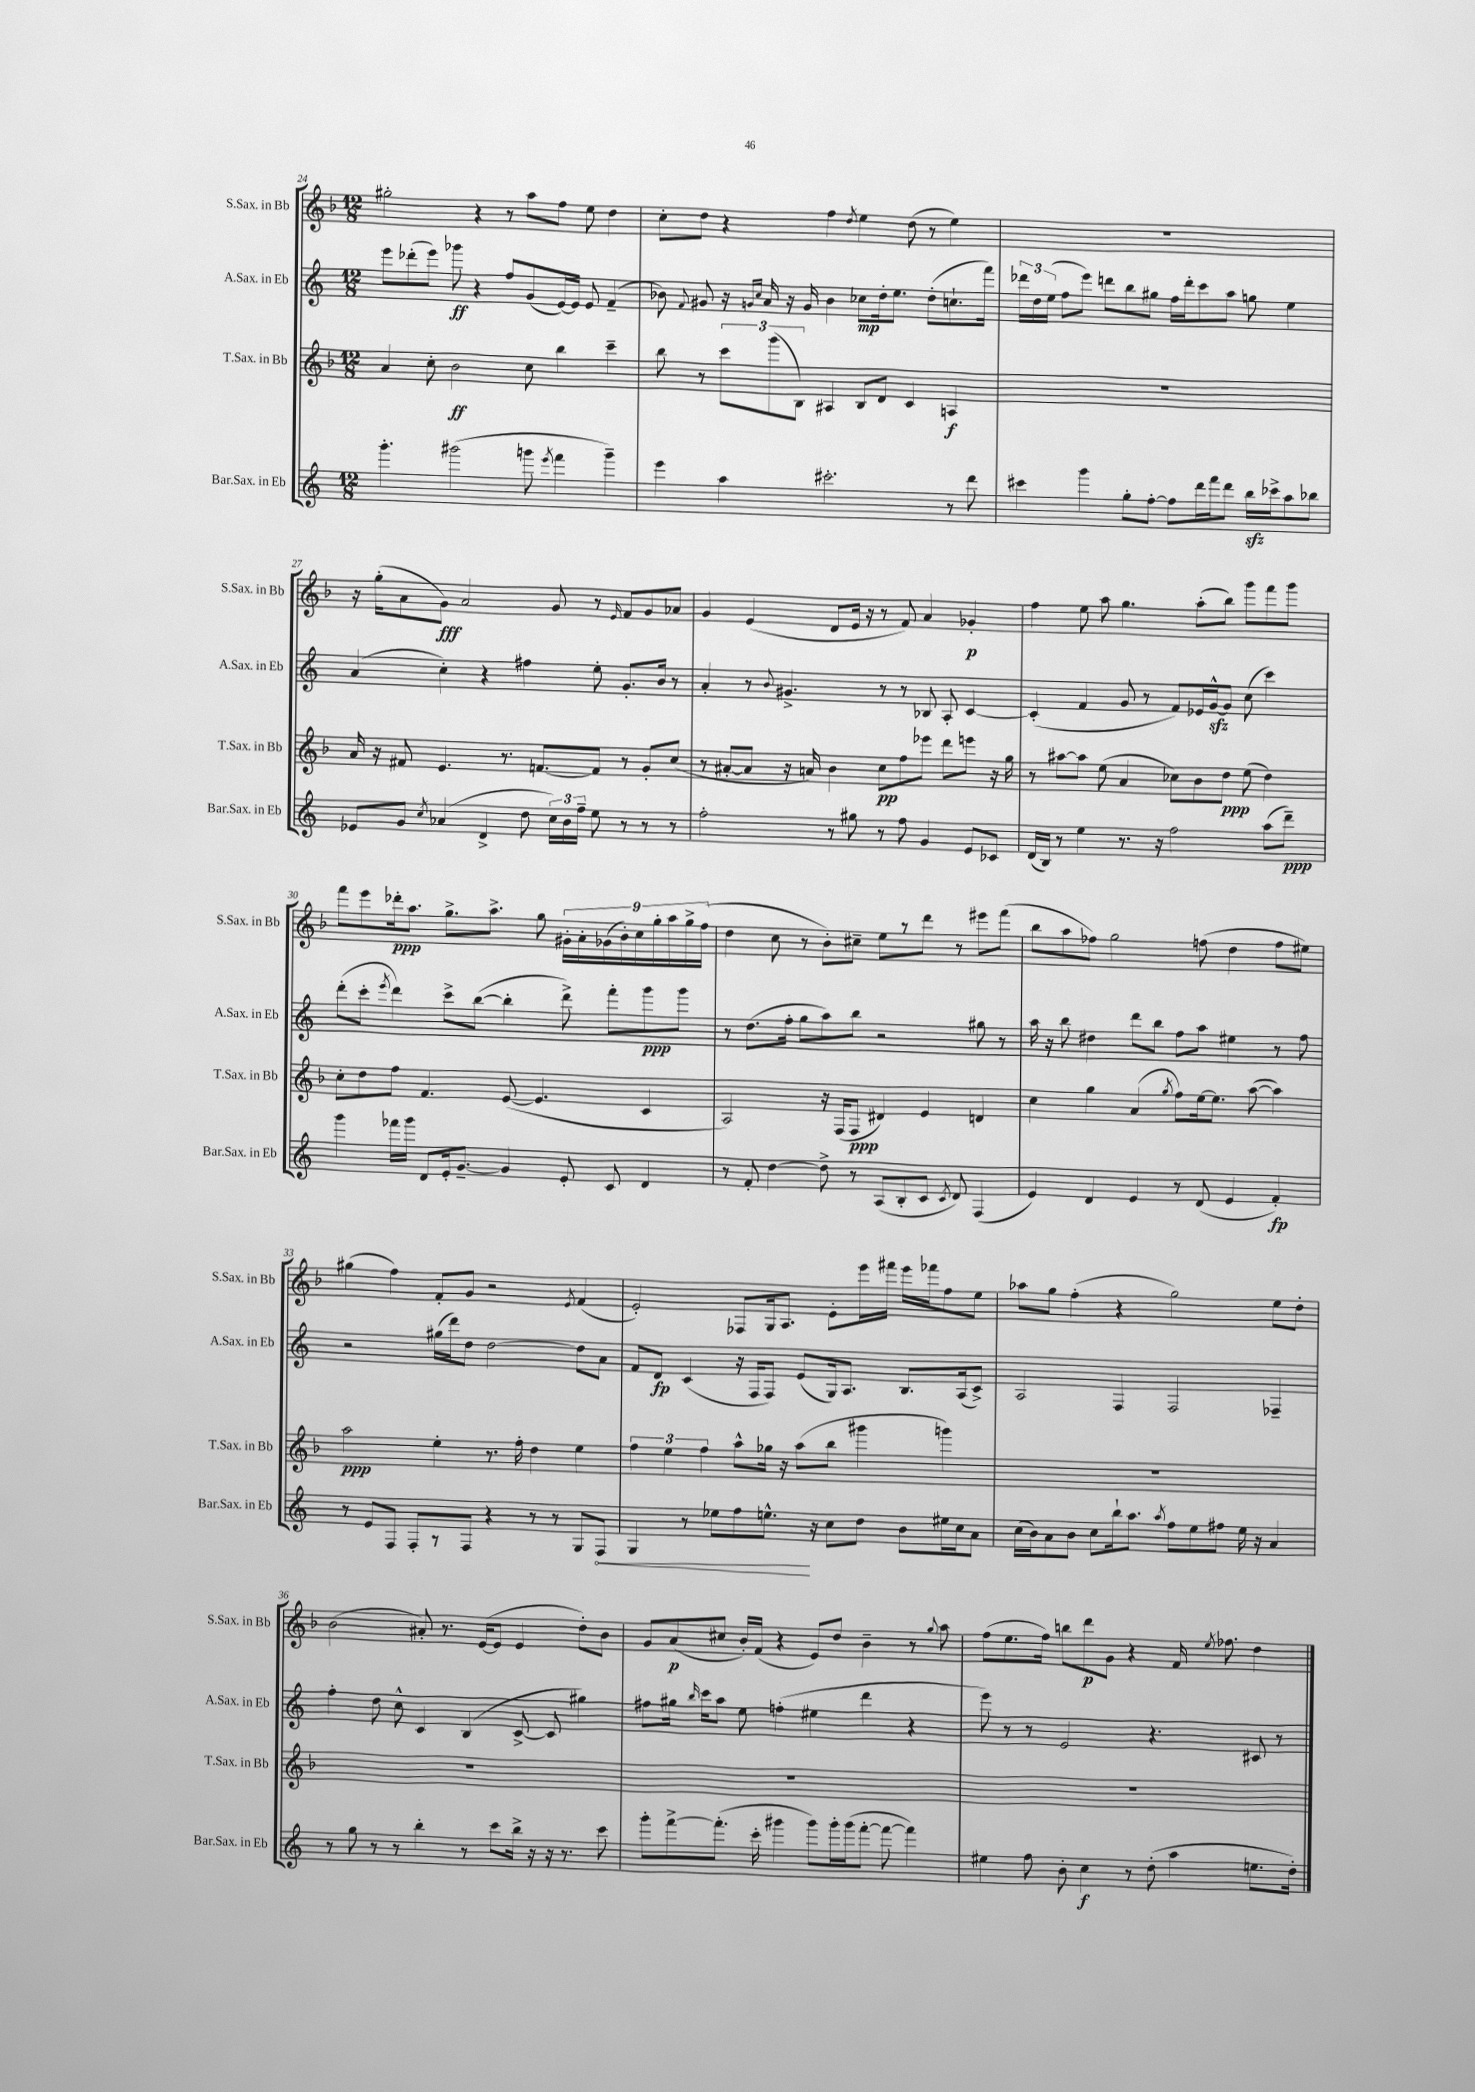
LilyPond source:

<<
\new StaffGroup <<
\new Staff = "s0" \with { instrumentName = "S.Sax. in Bb" shortInstrumentName = "S.Sax. in Bb" } {
    \clef treble \key f \major \numericTimeSignature \time 12/8
    \autoBeamOff gis''2-. r4 r8 a''8[ f''8] e''8 d''4 |
    c''8[-. d''8] r4 f''4 \acciaccatura { d''8 } e''4 d''8( r8 e''4) |
    R1. |
    r16 g''16[-.( a'8 g'8]\fff) a'2 g'8 r8 \grace { e'16 } f'8[ g'8 aes'8] |
    g'4 e'4( d'8[ e'16] r16 r8 f'8) a'4 ges'4-.\p |
    f''4 e''8 a''8 g''4. a''8[-.( bes''8]) g'''8[ f'''8 g'''8] |
    f'''8[ e'''8 des'''16-.\ppp a''8.] g''8.[-> a''8.]-> g''8 \tuplet 9/8 { gis'16[-. a'16-. ges'16( bes'16-.) c''16 g''16-. a''16 g''16-> f''16]( } |
    d''4 c''8 r8 bes'8[-.) cis''8]-- e''8[ r8 d'''8] r8 eis'''8[ f'''8]( |
    bes''8[ a''8 fes''8]) g''2 f''8( d''4 f''8[ eis''8]) |
    gis''4( f''4) f'8[-. g'8] r2 \acciaccatura { e'8 } f'4( |
    e'2-.) fes8[ g16 a8.] e'8[-. e'''16 fis'''16] e'''16[ fes'''16 f''8 e''8] |
    aes''8[ g''8] f''4-.( r4 g''2) e''8[ d''8]-. |
    bes'2( ais'8-.) r8. e'16[~( e'8] e'4 d''8[-.) bes'8] |
    g'8[ a'8\p( cis''8] bes'16[-.) f'16]( r4 e'8[) d''8] bes'4-- r8 \appoggiatura { g''8 } a''8 |
    f''8[( e''8. f''16]) b''8[ d'''8\p g'8] r4 f'16 \acciaccatura { e''8 } fes''8. d''4 \bar "|." |
}
\new Staff = "s1" \with { instrumentName = "A.Sax. in Eb" shortInstrumentName = "A.Sax. in Eb" } {
    \clef treble \key c \major \numericTimeSignature \time 12/8
    \autoBeamOff e'''8[ des'''8-.( e'''8]) ges'''8\ff r4 f''8[ g'8( e'16~) e'16] e'8 f'4--( |
    bes'8) \appoggiatura { f'8 } gis'8 r16 \grace { g'16[ c''16] } a'16 r16 g'16 bes'4 ces''8[\mp d''16-. e''8.] d''8[-.( c''8.-! f'''16]) |
    \tuplet 3/2 { des'''16[ d''16 e''16]( } f''8[ e'''8]) d'''8[ b''8 gis''8] f''16[ d'''16-. c'''8 a''8] g''8 e''4 |
    a'4( c''4-.) r4 fis''4 e''8-. g'8.[-. b'16] r8 |
    a'4-. r8 \appoggiatura { b'8 } gis'4.-> r8 r8 bes8 a8-. c'4~ |
    c'4-.( f'4 g'8 r8 f'8[) ees'16 g'16~-^\sfz g'8] c''8( c'''4) |
    d'''8[-.( c'''8]-. \acciaccatura { e'''8 } d'''4) c'''8[-> b''8]~( b''4-. d'''8->) f'''8[-. g'''8\ppp g'''8] |
    r8 d''8.[( f''16]-. g''8[ a''8) b''8] r2 gis''8 r8 |
    a''16 r16 b''8 dis''4 d'''8[ b''8] f''8[ a''8] eis''4 r8 f''8 |
    r2 gis''16[( d'''16) d''8] d''2~ d''8[ a'8] |
    f'8[ d'8]\fp c'4( r16 f16[ f8]) e'8[( g16) a8.] b8.[ a16( c'8]->) |
    a2 f4 f2 fes4-- |
    f''4-. d''8 c''8-^ c'4 b4( c'8~-> c'8 gis''4) |
    fis''8[ gis''16] \grace { b''16 } c'''16[ a''8] e''8 f''4-.( eis''4 d'''4 r4 |
    e'''8) r8 r8 e'2 r4. cis'8 r8 \bar "|." |
}
\new Staff = "s2" \with { instrumentName = "T.Sax. in Bb" shortInstrumentName = "T.Sax. in Bb" } {
    \clef treble \key f \major \numericTimeSignature \time 12/8
    \autoBeamOff a'4 c''8-. bes'2\ff c''8 bes''4 c'''4-- |
    bes''8 r8 \tuplet 3/2 { c'''8[ g'''8( bes8]) } ais4 bes8[ d'8] c'4 a4\f |
    R1. |
    a'16 r16 fis'8 e'4. r8. f'8.[~ f'8] r8 g'8[-. c''8]( |
    r8 ais'8[~-. ais'8] r16 a'16) bes'4 c''8[\pp f''8 ees'''8] d'''8[ e'''8] r16 g''16 |
    r8 ais''8[~ ais''8] e''8( a'4 ces''8[) bes'8 d''8]\ppp e''8( d''4) |
    c''8[-. d''8 f''8] f'4. e'8~( e'4. c'4 |
    a2) r16 f16[( f8]\ppp dis'4) e'4 d'4 |
    c''4 g''4 a'4( \acciaccatura { g''8 } f''8[) e''16~ e''8.] a''8~( a''4) |
    a''2\ppp e''4-. r8. f''16-. d''4 e''4 |
    \tuplet 3/2 { f''4 e''4 f''4 } a''8[-^ ges''16] r16 a''8[( bes''8] gis'''4 g'''4) |
    R1. |
    R1. |
    R1. |
    R1. \bar "|." |
}
\new Staff = "s3" \with { instrumentName = "Bar.Sax. in Eb" shortInstrumentName = "Bar.Sax. in Eb" } {
    \clef treble \key c \major \numericTimeSignature \time 12/8
    \autoBeamOff g'''4.-. gis'''2( g'''8 \acciaccatura { e'''8 } f'''4 g'''4--) |
    e'''4 a''4 cis'''2.-. r8 d'''8 |
    cis'''4 g'''4 g''8[-. f''8]~-. f''8[ d'''16 f'''16 d'''8] b''16[\sfz ces'''16-> a''8 bes''8] |
    ees'8[ g'8] \acciaccatura { c''8 } aes'4( d'4-> d''8 \tuplet 3/2 { c''16[) b'16 f''16]-- } e''8 r8 r8 r8 |
    f''2-. r8 gis''8 r8 f''8 g'4 e'8[ ces'8] |
    d'16[( b16]) r8 e''4 r8. r16 f''2 a''8[( d'''8]--\ppp) |
    g'''4 fes'''16[ g'''16] d'8[ e'16-. g'8.]~-- g'4 e'8-. c'8 d'4 |
    r8 f'8-. d''4~ d''8-> r8 a8[( b8-. c'8] \acciaccatura { c'8 } d'8) f4( |
    e'4) d'4 e'4 r8 d'8( e'4 f'4-.\fp) |
    r8 e'8[ f8] f8[-. r8 f8] r4 r8 r8 g8[ \once \override Hairpin.circled-tip = ##t f8]\< |
    g4 r8 ees''8[ f''8 e''8.]-^\! r16 c''8[ d''8] b'8[ eis''16 c''16 a'8] |
    c''16[( b'16) a'8 b'8] c''8[ b''16-! a''8.] \acciaccatura { a''8 } f''8[ e''8 fis''8] e''16 r16 a'4 |
    r8 g''8 r8 r8 b''4-. r8 c'''8[ b''16]-> r16 r16 r8. c'''8 |
    g'''8[-. f'''8~-> f'''8.]-.( c'''16-. gis'''4 gis'''8[) gis'''16-. gis'''16( f'''8]~-. f'''8~ f'''4) |
    eis''4 f''8 b'8-. c''4\f r8 d''8-.( a''4 e''8.[ d''16]-.) \bar "|." |
}
>>
>>
\layout { \context { \Score currentBarNumber = #24 } }
